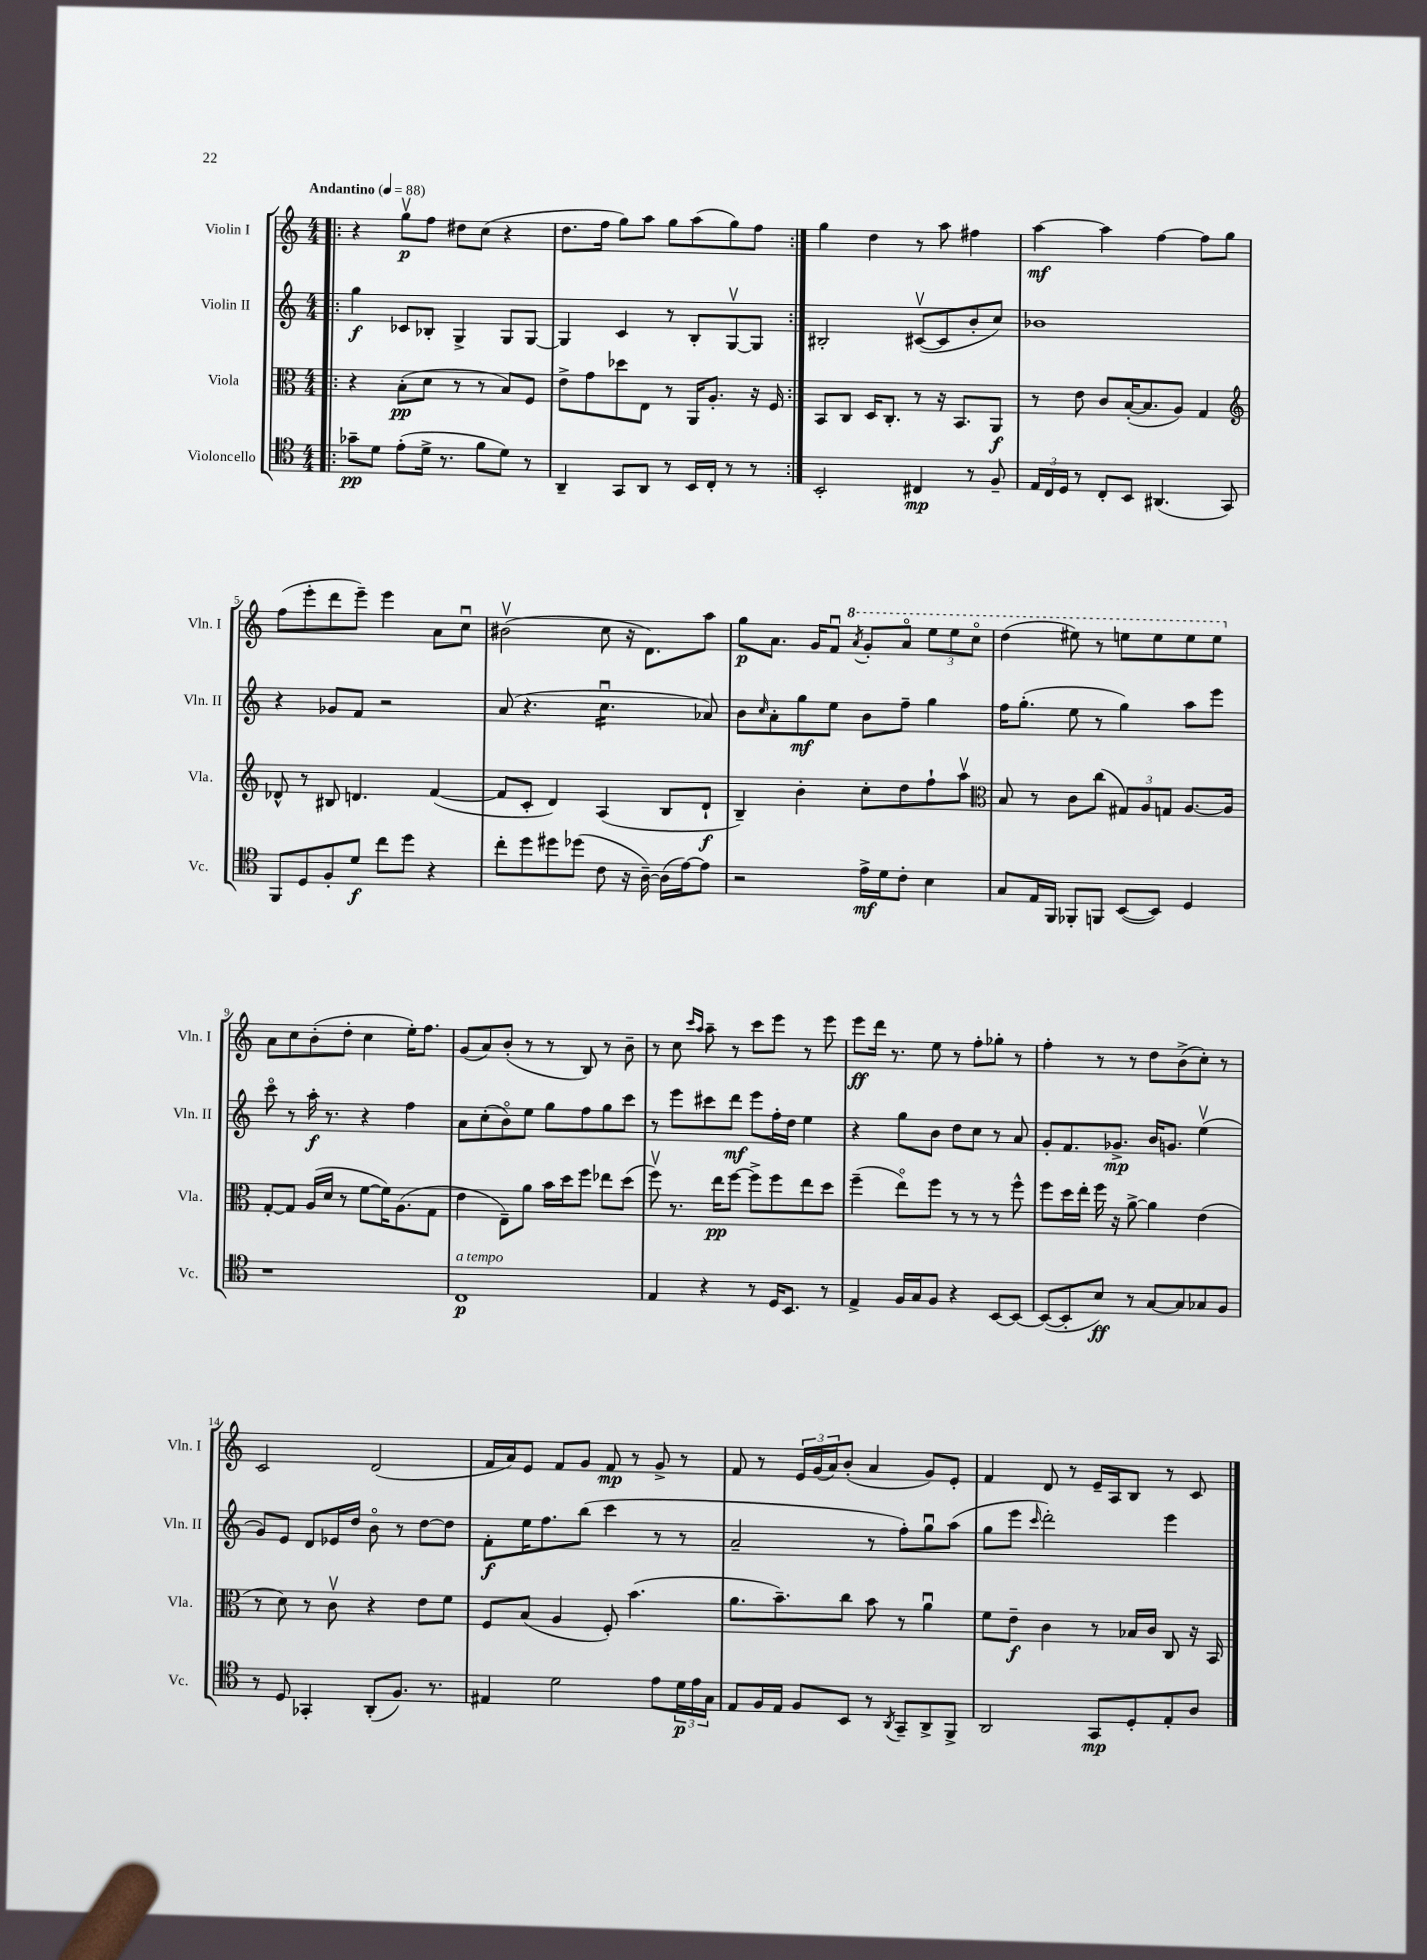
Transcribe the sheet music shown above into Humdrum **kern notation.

**kern	**kern	**kern	**kern
*staff4	*staff3	*staff2	*staff1
*clefC4	*clefC3	*clefG2	*clefG2
*k[]	*k[]	*k[]	*k[]
*M4/4	*M4/4	*M4/4	*M4/4
*MM88	*MM88	*MM88	*MM88
=!|:	=!|:	=!|:	=!|:
8g-~	4r	4gg	4r
8d	.	.	.
(8e'	(8B'	8c-	8ggv
16d^	8d	8B-'	8ff
8.r	.	.	.
.	8r	4G^	8dd#
8f	8r	.	(8cc
8d)	8B)	8G	4r
8r	8F	[8G	.
=	=	=	=
4AA~	8e^	4G]	8.dd
.	8g	.	.
.	.	.	16ff
8GG	8dd-	4c	8gg)
8AA	8E	.	8aa
8r	8r	8r	8gg
16BB	16AA	8B'	(8aa
16C'	8.A'	.	.
8r	.	[8Gv	8gg)
8r	16r	8G]	8ff
.	16F	.	.
=:|!	=:|!	=:|!	=:|!
2BB'	8BB	2B#'	4gg
.	8C	.	.
.	16D	.	4dd
.	8.C'	.	.
4C#	8r	([8c#v	8r
.	16r	8c#]	8aa
.	8.BB	.	.
8r	.	8b'	4ff#
8F~	8AA	8cc)	.
=	=	=	=
24E	8r	1b-	[4aa
24C	.	.	.
24D	.	.	.
8r	8e	.	.
8C'	8c	.	4aa]
8BB	([16B'	.	.
.	8.B]	.	.
(4.AA#	.	.	[4ff
.	8A)	.	.
.	4G	.	8ff]
8GG)	.	.	8gg
=	=	=	=
*	*clefG2	*	*
8FF	8d-^^	4r	(8ff
8D	8r	.	8eee'
8F'	8B#	8g-	8ddd
8d	4.d	8f	8eee~)
8cc	.	2r	4eee
8dd	.	.	.
4r	([4f	.	8a
.	.	.	8ccu
=	=	=	=
8cc'	8f]	(8a	(2b#v
8dd	8c'	4.r	.
8dd#	4d)	.	.
(8dd-	.	.	.
8c	(4A	4.ccu	8cc
16r	.	.	16r
[16A~)	.	.	8.d)
(16A]	8B	.	.
[16e)	.	.	.
8e]	8d`	8a-)	8aa
=	=	=	=
2r	4B~)	8b	8gg
.	.	16qqcc	.
.	.	8a'	8.a
.	4b'	8gg	.
.	.	.	16g
.	.	8ee	8fu
.	.	.	8qaa
16e^	8cc'	8b	8gg'
16d	.	.	.
8c'	8dd	8ff~	8aao
4B	8ff`	4gg	12eee
.	.	.	12eee
.	8aav	.	.
.	.	.	12ccco
=	=	=	=
*	*clefC3	*	*
8G	8B	16ff	(4ddd
.	.	(8.gg'	.
16E	8r	.	.
16FF	.	.	.
8FF-'	8c	8ee	8eee#)
8FF	(8cc	8r	8r
([8BB	12G#)	4gg)	8eee
.	12A	.	.
8BB])	.	.	8eee
.	12G	.	.
4D	[8.A	8aa	8eee
.	.	8eee	8eee
.	16A]	.	.
=	=	=	=
1r	[8G'	8ccco	8a
.	8G]	8r	8cc
.	(16A	16aa'	(8b'
.	16d	8.r	.
.	8r	.	8dd'
.	[8f	4r	4cc
.	16f])	.	.
.	(8.A	.	.
.	.	4ff	16ee')
.	.	.	8.ff
.	8G	.	.
=	=	=	=
1C	4e	8a	(8g
.	.	(8cc'	8a)
.	8E~)	8bo)	(8b'
.	8a	8ee	8r
.	16b	8gg	8r
.	16dd	.	.
.	8ff	8ff	8B)
.	8ee-	8gg	8r
.	(8dd	8ccc	8b~
=	=	=	=
4E	8ffv)	8r	8r
.	8.r	8eee	8cc
.	.	.	16qqccc
.	.	.	16qqaa
4r	.	8ccc#	8aa~
.	16ee	.	.
.	[8ff	8ddd	8r
8r	8ff^]	8eee	8ccc
16D	8ff	16ff'	8eee
8.BB	.	16dd	.
.	8ee	4ee	8r
8r	8dd	.	8eee
=	=	=	=
4E^	(4ff~	4r	8eee
.	.	.	16ddd
.	.	.	8.r
16F	8eeo)	8gg	.
16G	.	.	.
8F	8ff	8b	8ee
4r	8r	8dd	8r
.	8r	8cc	8ff'
[8BB	8r	8r	8gg-'
8BB_	8ff^^	8a	8r
=	=	=	=
(8BB_	8ff	8g'	4ff'
8BB']	16dd	8.f	.
.	16ee'	.	.
8B)	16ff	.	8r
.	16r	8.g-^	.
8r	[8a^	.	8r
[8G	4a]	16b	8dd
.	.	8.g	.
8G]	.	.	(8b^
8G-	(4e	(4eev	8cc')
8F	.	.	8r
=	=	=	=
8r	8r	8g)	2c
8D	8d)	8e	.
4GG-'	8r	8d	.
.	8cv	16e-	.
.	.	16dd	.
(8AA'	4r	8bo	(2d
8.F)	.	8r	.
.	8e	[8dd	.
8.r	.	.	.
.	8f	8dd]	.
=	=	=	=
4E#	8F	8f'	16f
.	.	.	16a)
.	(8B	16ee	8e
.	.	8.ff	.
2d	4A	.	8f
.	.	(8bb	8g
.	8F')	4ccc	8f
.	(4.b	.	8r
8e	.	8r	8g^
24d	.	8r	8r
24e	.	.	.
24G	.	.	.
=	=	=	=
8E	8.a	2a~	8f
16F	.	.	8r
16E	8.b~)	.	.
8F	.	.	24e
.	.	.	(24g
.	.	.	24a)
8BB	8cc	.	(8b'
8r	8b	8r	4a
8qAA	.	.	.
8GG~	8r	8ff')	.
8AA^	4au	8ggu	8g)
8FF^	.	(8aa	8e'
=	=	=	=
2AA	8f	8gg	4f
.	8e~	8eee	.
.	.	16qqccc	.
.	4c	2ddd')	8d
.	.	.	8r
8GG	8r	.	16e~
.	.	.	16A
8D'	16B-	.	8B
.	16c	.	.
8E'	8C	4eee	8r
8A	16r	.	8c
.	16BB	.	.
==	==	==	==
*-	*-	*-	*-
